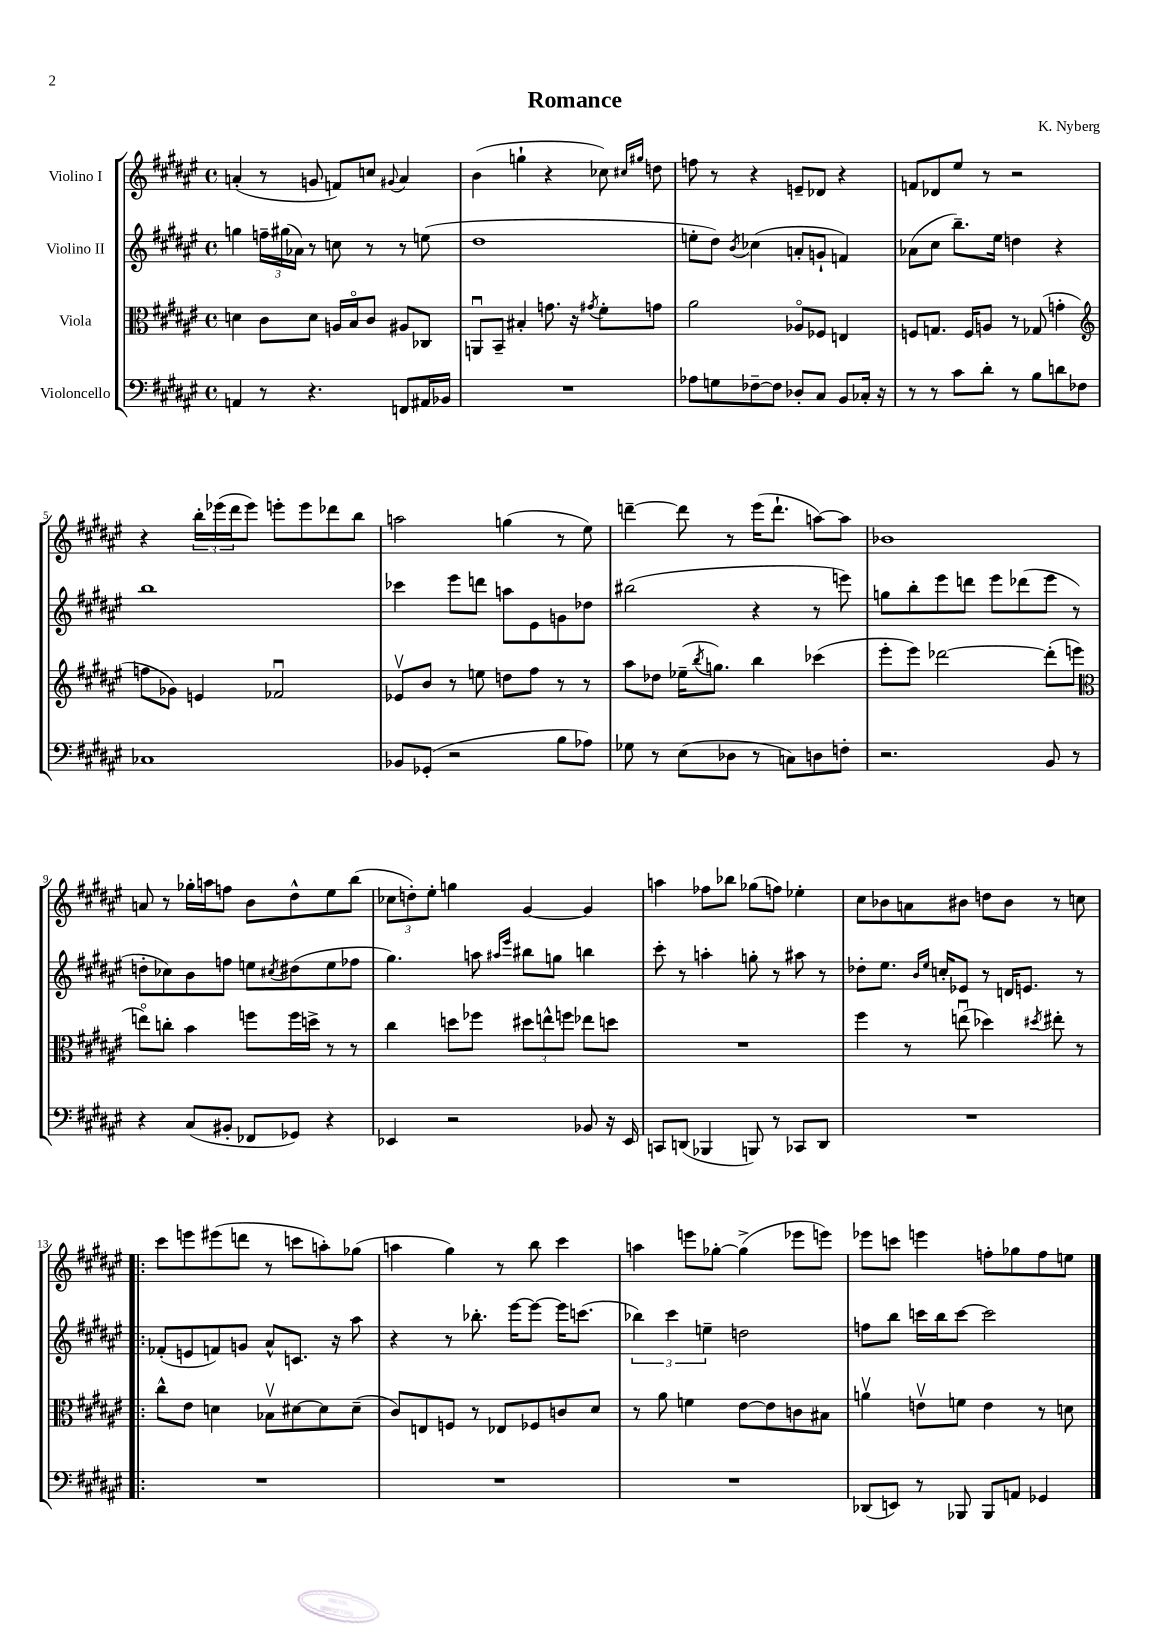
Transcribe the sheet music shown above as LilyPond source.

\header { title = "Romance" composer = "K. Nyberg" }
<<
\new StaffGroup <<
\new Staff = "s0" \with { instrumentName = "Violino I" } {
    \clef treble \key fis \major \defaultTimeSignature \time 4/4
    a'4-.( r8 g'8 f'8) c''8 \appoggiatura { gis'8 } a'4 |
    b'4( g''4-! r4 ces''8) \grace { cis''16 gis''16 } d''8 |
    f''8 r8 r4 e'8-- des'8 r4 |
    f'8 des'8 eis''8 r8 r2 |
    r4 \tuplet 3/2 { b''16-. ees'''16( dis'''16 } ees'''8) e'''8-. e'''8 des'''8 b''8 |
    a''2 g''4( r8 eis''8) |
    d'''4~-- d'''8 r8 eis'''16( d'''8.-! a''8~) a''8 |
    bes'1 |
    a'8 r8 ges''16-. a''16 f''8 b'8 dis''8-^ eis''8 b''8( |
    \tuplet 3/2 { ces''8 d''8-.) eis''8-. } g''4 gis'4~ gis'4 |
    a''4 fes''8 bes''8 ges''8( f''8) ees''4-. |
    cis''8 bes'8 a'8 bis'8 d''8 bis'8 r8 c''8 |
    \bar ".|:" cis'''8 e'''8 eis'''8( d'''8 r8 c'''8 a''8-.) ges''8( |
    a''4 gis''4) r8 b''8 cis'''4 |
    a''4 e'''8 ges''8~-. ges''4->( ees'''8 e'''8) |
    ees'''8 c'''8 e'''4 f''8-. ges''8 f''8 e''8 \bar "|." |
}
\new Staff = "s1" \with { instrumentName = "Violino II" } {
    \clef treble \key fis \major \defaultTimeSignature \time 4/4
    g''4 \tuplet 3/2 { f''16-- gis''16( aes'16) } r8 c''8 r8 r8 e''8( |
    dis''1 |
    e''8-. dis''8) \acciaccatura { b'8 } ces''4( a'8-. g'8-! f'4) |
    aes'8( cis''8 b''8.--) eis''16 d''4 r4 |
    b''1 |
    ces'''4 eis'''8 d'''8 a''8 eis'8 g'8 des''8 |
    bis''2( r4 r8 e'''8) |
    g''8 b''8-. eis'''8 d'''8 eis'''8 des'''8( eis'''8 r8 |
    d''8-. ces''8) b'8 f''8 e''8 \acciaccatura { cis''8 } dis''8( e''8 fes''8 |
    gis''4.) a''8 \grace { ais''16 eis'''16 } bis''8 g''8 b''4 |
    cis'''8-. r8 a''4-. g''8-. r8 ais''8 r8 |
    des''8-. eis''8. \grace { b'16 eis''16 } c''16-. ees'8 r8 d'16 e'8. r8 |
    \bar ".|:" fes'8-.( e'8 f'8) g'8 ais'8-^ c'8. r16 ais''8 |
    r4 r8 bes''8.-. eis'''16~ eis'''8~ eis'''16 c'''8.( |
    \tuplet 3/2 { bes''4) cis'''4 e''4-- } d''2 |
    f''8 b''8 c'''16 b''16 c'''8~ c'''2 \bar "|." |
}
\new Staff = "s2" \with { instrumentName = "Viola" } {
    \clef alto \key fis \major \defaultTimeSignature \time 4/4
    d'4 cis'8 d'8 a16 b16\flageolet cis'8 ais8 ces8 |
    a,8\downbow b,8-- bis4-. g'8. r16 \acciaccatura { gis'8 } fis'8-. g'8 |
    ais'2 aes8\flageolet fes8 e4 |
    f8 g8. f16 a8 r8 ges8( g'4-. |
    \clef treble f''8 ges'8) e'4 fes'2\downbow |
    ees'8\upbow b'8 r8 e''8 d''8 fis''8 r8 r8 |
    ais''8 des''8 ees''16--( \acciaccatura { b''8 } g''8.) b''4 ces'''4( |
    eis'''8-. eis'''8) des'''2~ des'''8-.( e'''8 |
    \clef alto e''8\flageolet) c''8-. b'4 f''8 f''16 d''16-> r8 r8 |
    cis''4 d''8 fes''8 \tuplet 3/2 { dis''8 e''8-^ f''8 } ees''8 d''8 |
    R1 |
    fis''4 r8 e''8\downbow( des''4) \acciaccatura { dis''8 } eis''8-. r8 |
    \bar ".|:" cis''8-^ eis'8 d'4 bes8\upbow dis'8~ dis'8 dis'8--( |
    cis'8) e8 f8 r8 ees8 fes8 c'8 dis'8 |
    r8 ais'8 f'4 eis'8~ eis'8 c'8 bis8 |
    a'4\upbow e'8\upbow f'8 e'4 r8 d'8 \bar "|." |
}
\new Staff = "s3" \with { instrumentName = "Violoncello" } {
    \clef bass \key fis \major \defaultTimeSignature \time 4/4
    a,4 r8 r4. f,8 ais,16 bes,16 |
    R1 |
    aes8 g8 fes8~-- fes8 des8-. cis8 b,8 ces16-. r16 |
    r8 r8 cis'8 dis'8-. r8 b8 d'8 fes8 |
    ces1 |
    bes,8 ges,8-.( r2 b8 aes8) |
    ges8 r8 eis8( des8 r8 c8) d8 f8-. |
    r2. b,8 r8 |
    r4 cis8( bis,8-. fes,8 ges,8) r4 |
    ees,4 r2 bes,8 r16 ees,16 |
    c,8 d,8( bes,,4 b,,8) r8 ces,8 d,8 |
    R1 |
    \bar ".|:" R1 |
    R1 |
    R1 |
    des,8( e,8) r8 bes,,8 bes,,8 a,8 ges,4 \bar "|." |
}
>>
>>
